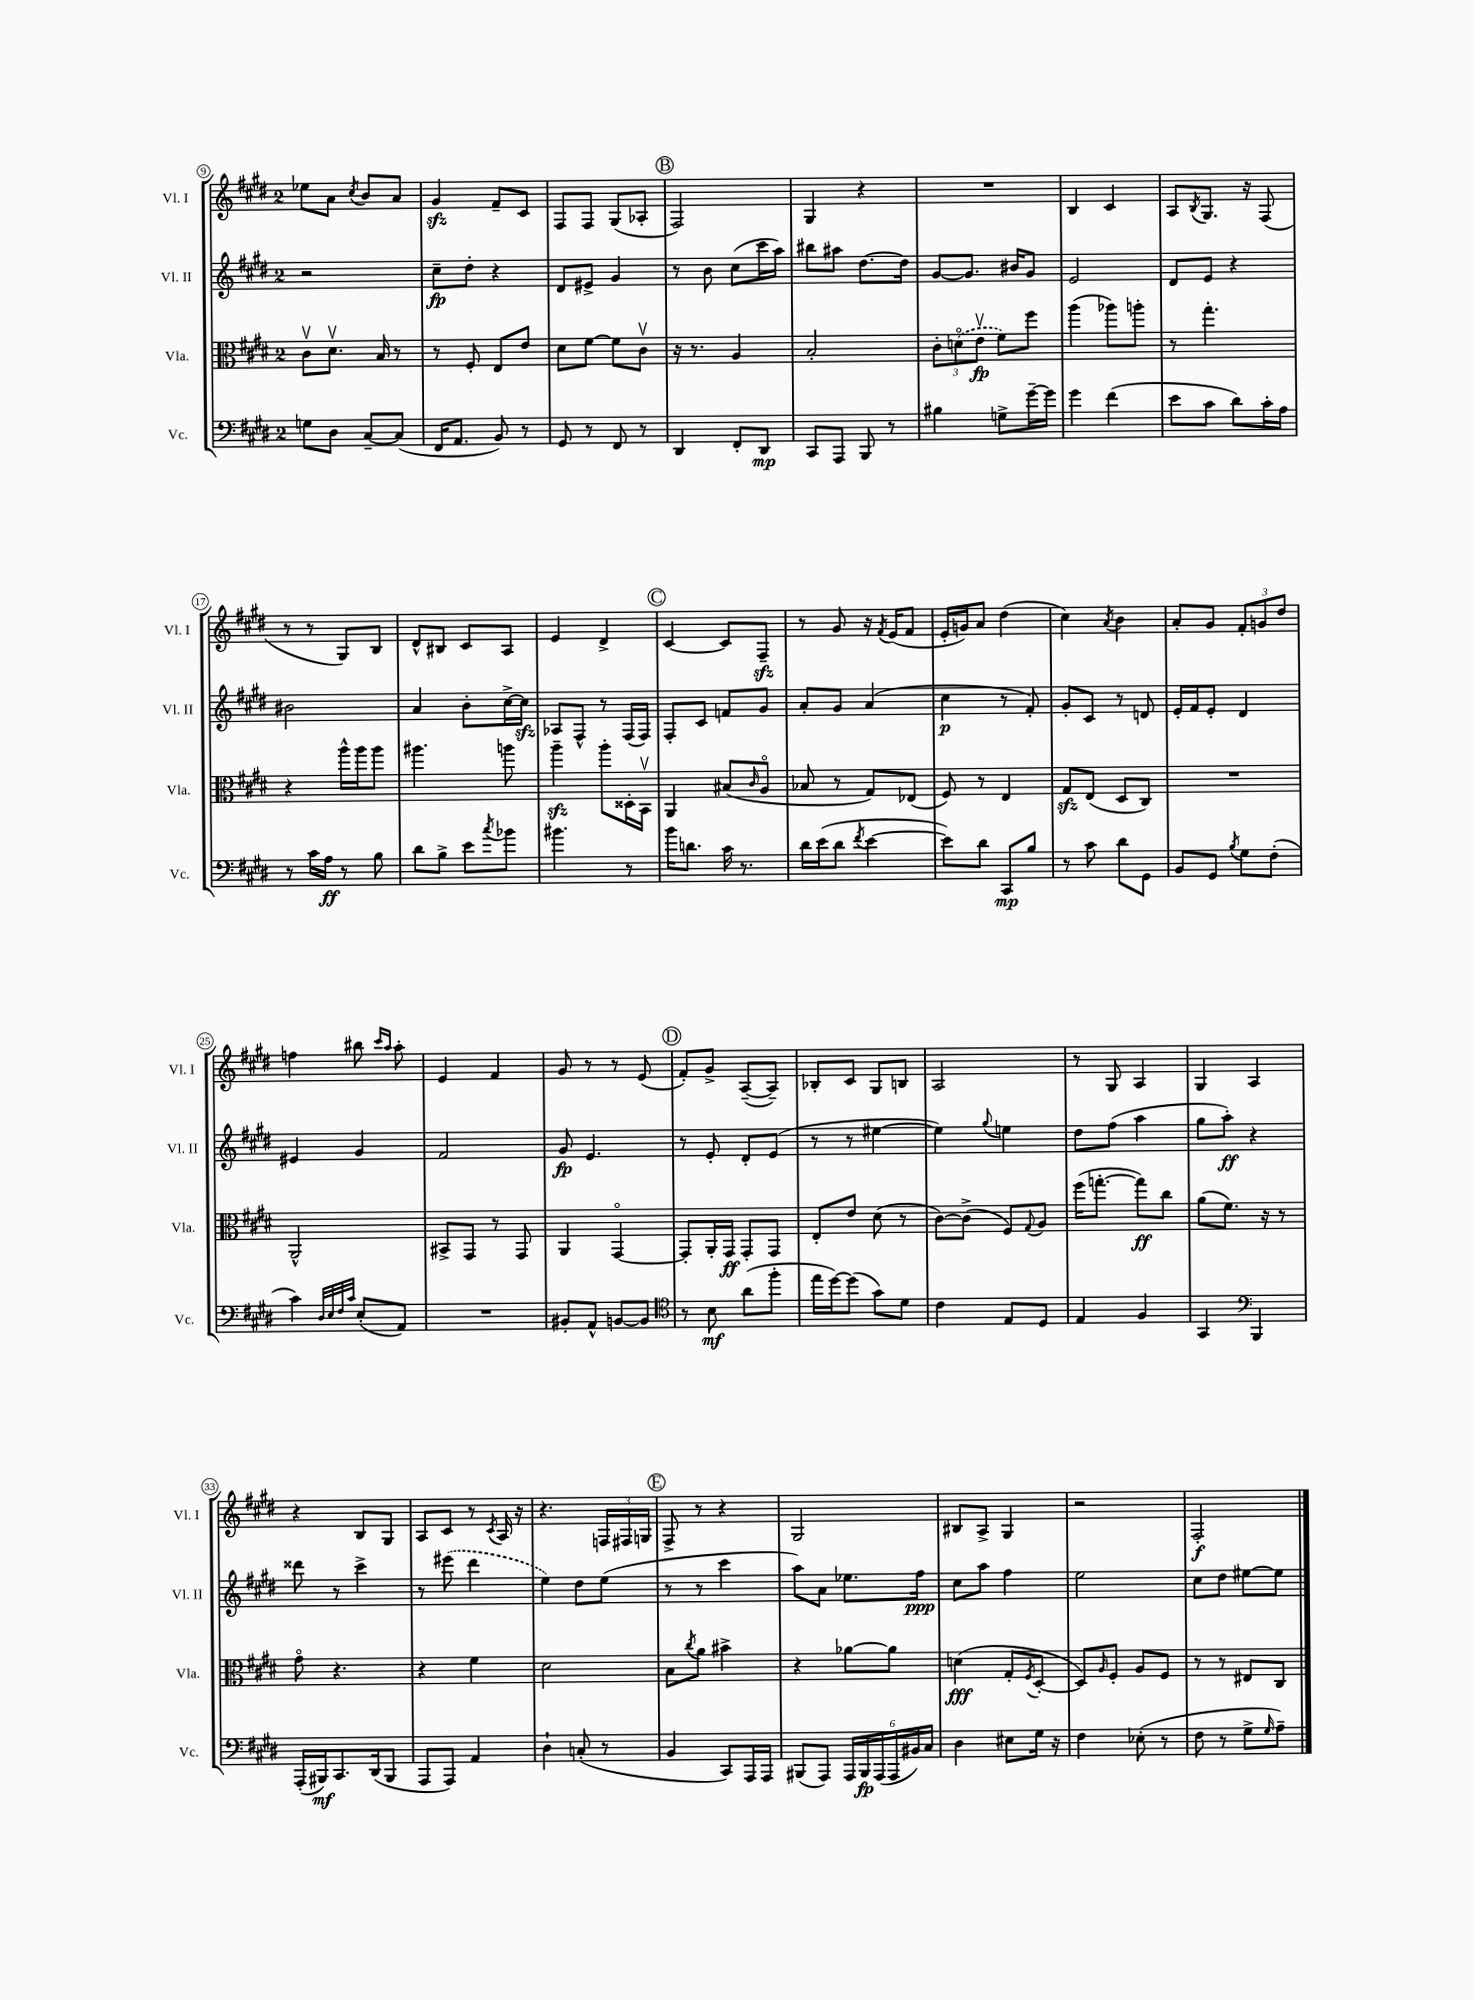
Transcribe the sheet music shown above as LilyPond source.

<<
\new StaffGroup <<
\new Staff = "s0" \with { instrumentName = "Vl. I" shortInstrumentName = "Vl. I" } {
    \clef treble \key e \major \once \override Staff.TimeSignature.style = #'single-digit \time 2/4
    ees''8 a'8 \acciaccatura { cis''8 } b'8 a'8 |
    gis'4\sfz fis'8-- cis'8 |
    fis8 fis8 gis8( aes8-. |
    \mark \markup { \circle "B" } fis2) |
    gis4 r4 |
    R2 |
    b4 cis'4 |
    a8 \acciaccatura { b8 } gis8. r16 fis8( |
    r8 r8 gis8) b8 |
    dis'8-^ bis8 cis'8 a8 |
    e'4 dis'4-> |
    \mark \markup { \circle "C" } cis'4~ cis'8 fis8--\sfz |
    r8 gis'8 r16 \acciaccatura { fis'8 } e'16( fis'8 |
    e'16-. g'16) a'8 dis''4( |
    cis''4) \acciaccatura { a'8 } b'4 |
    a'8-. gis'8 \tuplet 3/2 { fis'8-. g'8 dis''8 } |
    f''4 bis''8 \grace { cis'''16 a''16 } a''8-. |
    e'4 fis'4 |
    gis'8 r8 r8 e'8( |
    \mark \markup { \circle "D" } fis'8-.) gis'8-> a8~--( a8--) |
    bes8-. cis'8 gis8 b8 |
    a2 |
    r8 gis8 a4 |
    gis4 a4 |
    r4 b8 gis8 |
    a8 cis'8 r8 \acciaccatura { cis'8 } a16 r16 |
    r4. \tuplet 3/2 { f16 fis16 g16 } |
    \mark \markup { \circle "E" } fis8-> r8 r4 |
    gis2 |
    bis8 a8-> gis4 |
    r2 |
    fis2-.\f \bar "|." |
}
\new Staff = "s1" \with { instrumentName = "Vl. II" shortInstrumentName = "Vl. II" } {
    \clef treble \key e \major \once \override Staff.TimeSignature.style = #'single-digit \time 2/4
    r2 |
    cis''8--\fp dis''8-. r4 |
    dis'8 eis'8-> gis'4 |
    \mark \markup { \circle "B" } r8 b'8 cis''8( cis'''16 a''16) |
    bis''8 ais''8 dis''8.~ dis''16 |
    gis'8~ gis'8. bis'16 gis'8 |
    e'2 |
    dis'8 e'8 r4 |
    bis'2 |
    a'4 b'8-. cis''16~-> cis''16\sfz |
    aes8 fis8-^ r8 fis16( fis16) |
    \mark \markup { \circle "C" } fis8-. cis'8 f'8 gis'8 |
    a'8-. gis'8 a'4( |
    cis''4\p r8 fis'8-.) |
    gis'8-. cis'8 r8 d'8 |
    e'16-. fis'16 e'8-. dis'4 |
    eis'4 gis'4 |
    fis'2 |
    gis'8\fp e'4. |
    \mark \markup { \circle "D" } r8 e'8-. dis'8-. e'8( |
    r8 r8 eis''4~ |
    eis''4) \appoggiatura { gis''8 } e''4 |
    dis''8 fis''8( a''4 |
    gis''8 a''8-.\ff) r4 |
    disis'''8 r8 cis'''4-> |
    r8 \once \slurDashed eis'''8( dis'''4 |
    e''4) dis''8 e''8( |
    \mark \markup { \circle "E" } r8 r8 cis'''4 |
    a''8) a'8 ees''8. fis''16\ppp |
    cis''8 a''8 fis''4 |
    e''2 |
    cis''8 dis''8 eis''8~ eis''8 \bar "|." |
}
\new Staff = "s2" \with { instrumentName = "Vla." shortInstrumentName = "Vla." } {
    \clef alto \key e \major \once \override Staff.TimeSignature.style = #'single-digit \time 2/4
    cis'8\upbow dis'8.\upbow b16 r8 |
    r8 fis8-. e8 e'8 |
    dis'8 fis'8~ fis'8 cis'8\upbow |
    \mark \markup { \circle "B" } r16 r8. a4 |
    b2-. |
    \tuplet 3/2 { cis'8-. \once \slurDashed d'8\flageolet( e'8\upbow\fp } fis'8) fis''8 |
    a''4( aes''8) a''8-. |
    r8 gis''4.-. |
    r4 a''16-^ a''16 a''8 |
    ais''4. a''8 |
    a''4--\sfz a''8-. disis16-. b,16\upbow |
    \mark \markup { \circle "C" } a,4 bis8( \grace { cis'16 } a8\flageolet |
    bes8 r8 gis8) ees8( |
    fis8) r8 e4 |
    gis8\sfz e8( dis8 cis8) |
    R2 |
    a,2-^ |
    bis,8-> gis,8 r8 gis,8 |
    a,4 gis,4~\flageolet |
    \mark \markup { \circle "D" } gis,8-. a,16-. gis,16\ff gis,8-. gis,8 |
    e8-. e'8 dis'8( r8 |
    cis'8~) cis'8->( fis8) \appoggiatura { gis8 } a8 |
    fis''16( g''8.~-. g''8\ff) cis''8 |
    a'8( fis'8.) r16 r8 |
    gis'8\flageolet r4. |
    r4 fis'4 |
    dis'2 |
    \mark \markup { \circle "E" } b8 \acciaccatura { cis''8 } a'8 bis'4-> |
    r4 aes'8~ aes'8 |
    d'4\fff( gis8-. \acciaccatura { fis8 } dis8~-. |
    dis8) \grace { a16 } fis8-. a8 fis8 |
    r8 r8 eis8 cis8 \bar "|." |
}
\new Staff = "s3" \with { instrumentName = "Vc." shortInstrumentName = "Vc." } {
    \clef bass \key e \major \once \override Staff.TimeSignature.style = #'single-digit \time 2/4
    g8 dis8 cis8~-- cis8( |
    fis,16 a,8. b,8) r8 |
    gis,8 r8 fis,8 r8 |
    \mark \markup { \circle "B" } dis,4 fis,8-. dis,8\mp |
    cis,8 a,,8 b,,8 r8 |
    bis4 g8-> gis'16~-- gis'16 |
    gis'4 fis'4( |
    e'8 cis'8 dis'8) cis'16-. a16 |
    r8 cis'16 a16\ff r8 b8 |
    dis'8 b8-> e'8 \acciaccatura { cis''8 } bes'8 |
    bis'4. r8 |
    \mark \markup { \circle "C" } b'16 d'8. cis'16 r8. |
    dis'16 e'16( dis'8 \acciaccatura { fis'8 } e'4~ |
    e'8) dis'8 cis,8\mp b8 |
    r8 cis'8 dis'8 gis,8 |
    b,8 gis,8 \acciaccatura { b8 } gis8 fis8-.( |
    cis'4) \grace { dis32 e32 fis32 cis'32 } e8-.( a,8) |
    R2 |
    bis,8-. a,8-^ b,8~ b,8 |
    \mark \markup { \circle "D" } \clef tenor r8 b8\mf a'8( fis''8-. |
    e''16 dis''16~) dis''8( gis'8) dis'8 |
    cis'4 e8 dis8 |
    e4 fis4 |
    gis,4 \clef bass b,,4 |
    a,,16-.( bis,,16\mf) cis,8. dis,16( bis,,8 |
    a,,8 a,,8) a,4 |
    dis4-! c8-.( r8 |
    \mark \markup { \circle "E" } b,4 cis,8) a,,16 a,,16 |
    bis,,8( a,,8) \tuplet 6/4 { a,,16 bis,,16\fp a,,16( a,,16 bis,16) cis16 } |
    dis4 eis8 gis16 r16 |
    fis4 ees8-.( r8 |
    fis8 r8 gis8-> \grace { gis16 } a8--) \bar "|." |
}
>>
>>
\layout { \context { \Score currentBarNumber = #9 \override BarNumber.stencil = #(make-stencil-circler 0.1 0.3 ly:text-interface::print) } }
